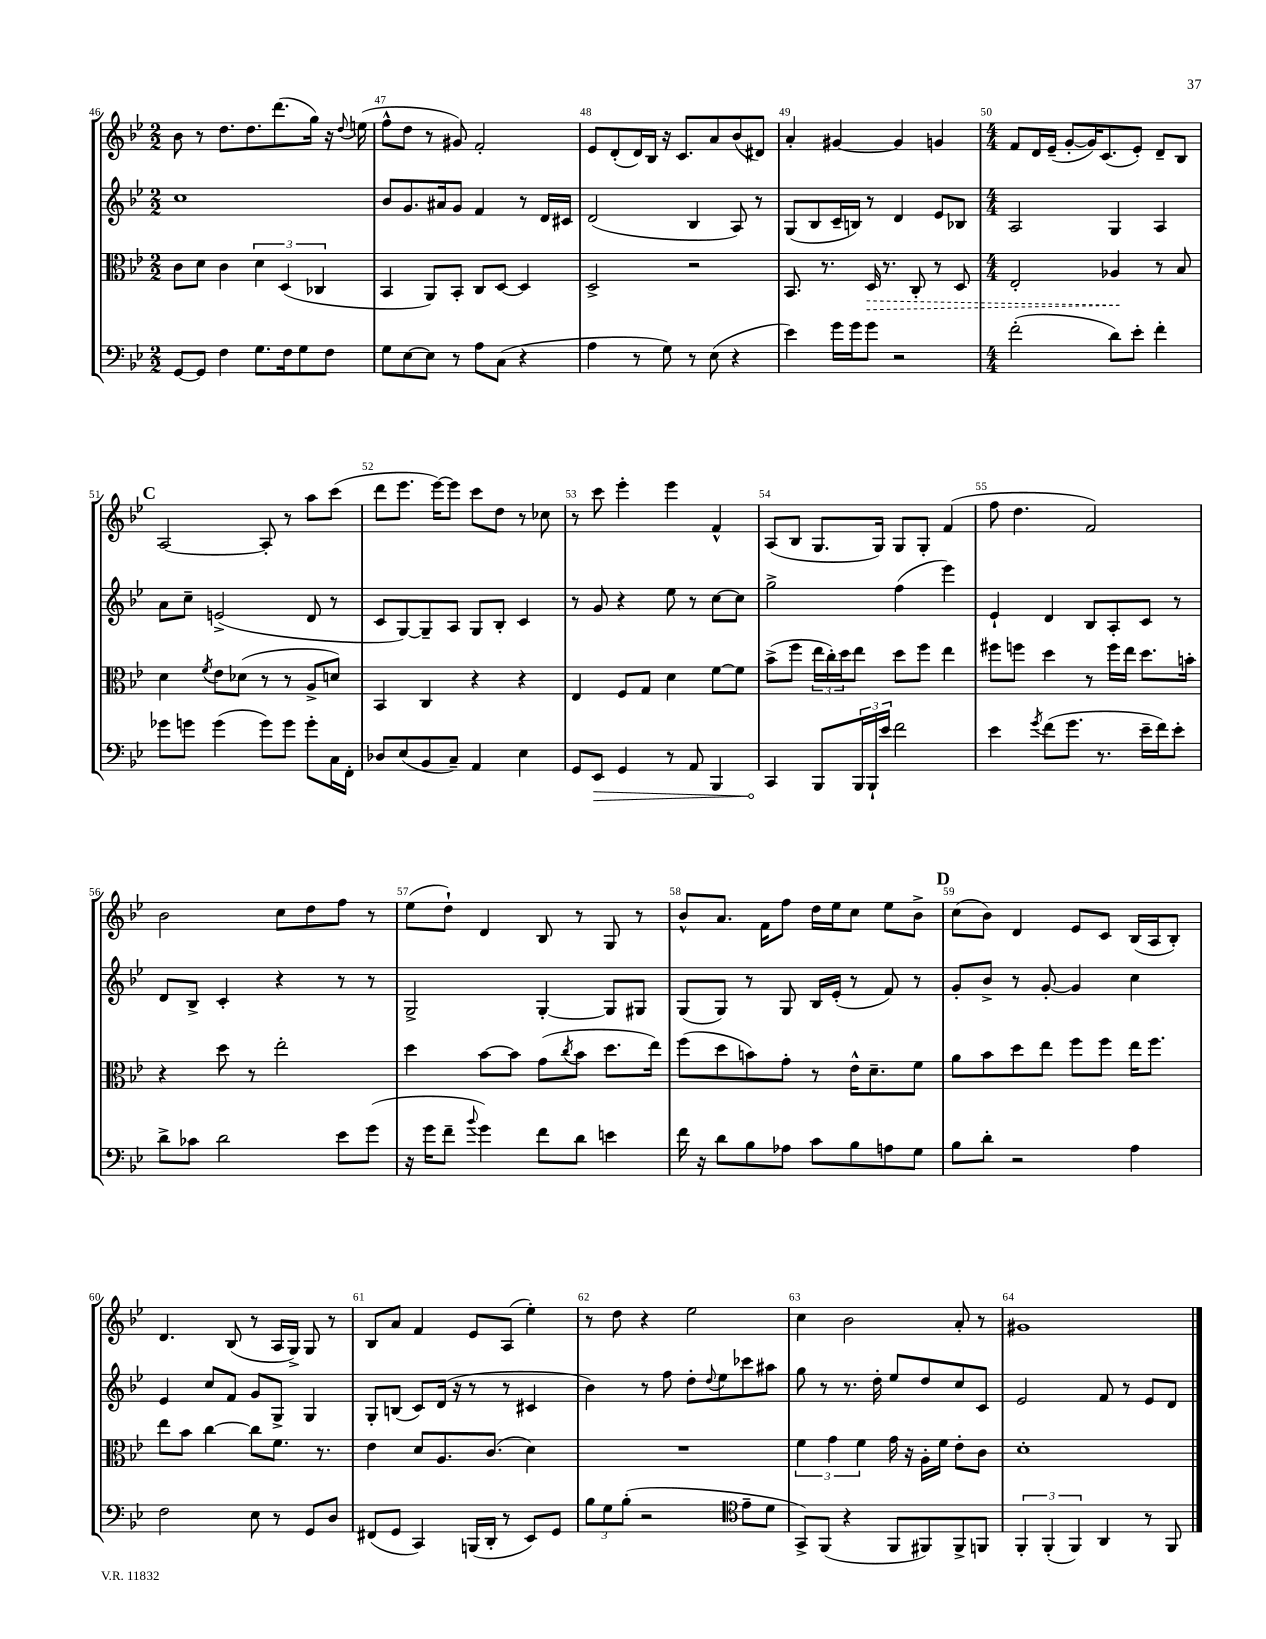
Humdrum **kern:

**kern	**dynam	**kern	**dynam	**kern	**kern
*part4	*part4	*part3	*part3	*part2	*part1
*staff4	*staff4	*staff3	*staff3	*staff2	*staff1
*clefF4	*	*clefC3	*	*clefG2	*clefG2
*k[b-e-]	*	*k[b-e-]	*	*k[b-e-]	*k[b-e-]
*M2/2	*	*M2/2	*	*M2/2	*M2/2
=46	=46	=46	=46	=46	=46
[8GG/L	.	8c\L	.	1cc	8b-\
8GG/J]	.	8d\J	.	.	8r
4F\	.	4c\	.	.	8.dd\L
.	.	.	.	.	8.dd\
8.G\L	.	6d\	.	.	.
.	.	.	.	.	(8.ddd\
.	.	(6D/	.	.	.
16F\k	.	.	.	.	.
8G\	.	.	.	.	.
.	.	.	.	.	16gg\Jk)
.	.	6C-X/	.	.	.
8F\J	.	.	.	.	16r
.	.	.	.	.	8qqdd/
.	.	.	.	.	(16een\
=47	=47	=47	=47	=47	=47
8G\L	.	4BB-/	.	8b-/L	8ff^^\L
[8E-\	.	.	.	8.g/	8dd\J
8E-\J]	.	8AA/L)	.	.	8r
.	.	.	.	16a#X/k	.
8r	.	8BB-'/J	.	8g/J	8g#X/)
8A\L	.	8C/L	.	4f/	2f'/
(8C\J	.	[8D/J	.	.	.
4r	.	4D/]	.	8r	.
.	.	.	.	16d/LL	.
.	.	.	.	16c#X/JJ	.
=48	=48	=48	=48	=48	=48
4A\	.	2D^/	.	(2d/	8e-/L
.	.	.	.	.	(8d'/
8r	.	.	.	.	16d/L)
.	.	.	.	.	16B-/JJ
8G\)	.	.	.	.	16r
.	.	.	.	.	8.c/L
8r	.	2r	.	4B-/	.
(8E-\	.	.	.	.	8a/
4r	.	.	.	8A/)	(8b-/
.	.	.	.	8r	8d#X/J)
=49	=49	=49	=49	=49	=49
4e-\)	.	8.BB-/	.	(8G/L	4a'/
.	.	.	.	8B-/	.
.	.	8.r	.	.	.
16g\LL	.	.	.	16c~/L	[4g#X/
16g\J	.	.	.	16Bn/JJ)	.
!	!	!	!LO:HP:b	!	!
8g\J	.	16D/	>	8r	.
.	.	8.r	.	.	.
2r	.	.	.	4d/	4g#/]
.	.	8C'/	.	.	.
.	.	8r	.	8e-/L	4gn/
.	.	8D/	.	8B-X/J	.
=50	=50	=50	=50	=50	=50
*M4/4	*	*M4/4	*	*M4/4	*M4/4
(2f'\	.	2E-'/	.	2A/	8f/L
.	.	.	.	.	16d/L
.	.	.	.	.	(16e-~/JJ
.	.	.	.	.	[8g'/L
.	.	.	.	.	16g/K])
.	.	.	.	.	(8.c/
8d\L)	.	4A-X/	.	4G/	.
8e-'\J	.	.	.	.	8e-'/J)
4f'\	.	8r	]	4A/	8d~/L
.	.	8B-/	.	.	8B-/J
!!LO:LB:g=z
!!LO:REH:place=s1:t=C
=51	=51	=51	=51	=51	=51
8g-X\L	.	4d\	.	8a\L	[2A/
8gn\J	.	.	.	8cc~\J	.
.	.	8qf/	.	.	.
(4g\	.	8e-\L	.	(2en^/	.
.	.	(8d-X\J	.	.	.
8g\L)	.	8r	.	.	8A'/]
8g\J	.	8r	.	.	8r
8g'\L	.	8A^/L	.	8d/	8aa\L
16C\L	.	8dn/J)	.	8r	(8ccc\J
16FF'\JJ	.	.	.	.	.
=52	=52	=52	=52	=52	=52
8D-X/L	.	4BB-/	.	8c/L	8ddd\L
(8E-/	.	.	.	[8G/)	8.eee-\J
8BB-/	.	4C/	.	8G~/]	.
.	.	.	.	.	[16eee-\KL)
8C~/J)	.	.	.	8A/J	8eee-\J]
4AA/	.	4r	.	8G/L	8ccc\L
.	.	.	.	8B-'/J	8dd\J
4E-\	.	4r	.	4c/	8r
.	.	.	.	.	8cc-X\
=53	=53	=53	=53	=53	=53
8GG/L	.	4E-/	.	8r	8r
!	!LO:HP:b	!	!	!	!
8EE-/J	>	.	.	8g/	8ccc\
4GG/	.	8F/L	.	4r	4eee-'\
.	.	8G/J	.	.	.
8r	.	4d\	.	8ee-\	4eee-\
8AA/	.	.	.	8r	.
4BBB-/	.	[8f\L	.	[8cc\L	4f^^/
.	.	8f\J]	.	8cc\J]	.
=54	=54	=54	=54	=54	=54
4CC/	.	(8b-^\L	.	2gg^\	(8A/L
.	.	8ff\J	.	.	8B-/J
8BBB-/L	]	24ee-\LL	.	.	8.G/L
.	.	24cc'\)	.	.	.
.	.	24dd\J	.	.	.
24BBB-/L	.	8ee-\J	.	.	.
24BBB-`/	.	.	.	.	.
.	.	.	.	.	16G/Jk)
24e-/JJ	.	.	.	.	.
2f\	.	8dd\L	.	(4ff\	8G/L
.	.	8ff\J	.	.	8G'/J
.	.	4ee-\	.	4eee-\)	(4f/
=55	=55	=55	=55	=55	=55
4e-\	.	8ff#X\L	.	4e-`/	8ff\
.	.	8ffn\J	.	.	4.dd\
8qg/	.	.	.	.	.
(8f\L	.	4dd\	.	4d/	.
8.g\J	.	.	.	.	.
.	.	8r	.	8B-/L	2f/)
8.r	.	.	.	.	.
.	.	16ff\LL	.	8A'/	.
.	.	16ee-\JJ	.	.	.
16e-~\LL	.	8.dd\L	.	8c/J	.
16f\J)	.	.	.	.	.
8e-'\J	.	.	.	8r	.
.	.	16bn'\Jk	.	.	.
!!LO:LB:g=z
=56	=56	=56	=56	=56	=56
8d^\L	.	4r	.	8d/L	2b-\
8c-X\J	.	.	.	8B-^/J	.
2d\	.	8dd\	.	4c'/	.
.	.	8r	.	.	.
.	.	2ee-'\	.	4r	8cc\L
.	.	.	.	.	8dd\
8e-\L	.	.	.	8r	8ff\J
(8g\J	.	.	.	8r	8r
=57	=57	=57	=57	=57	=57
16r	.	4dd\	.	2G^/	(8ee-\L
16g\KL	.	.	.	.	.
8f~\J	.	.	.	.	8dd`\J)
8qqb-/	.	.	.	.	.
4g\)	.	[8b-\L	.	.	4d/
.	.	8b-\J]	.	.	.
8f\L	.	(8g\L	.	[4G'/	8B-/
.	.	8qcc/	.	.	.
8d\J	.	8b-\J	.	.	8r
4en\	.	8.dd\L	.	8G/L]	8G/
.	.	.	.	8G#X/J	8r
.	.	16ee-\Jk)	.	.	.
=58	=58	=58	=58	=58	=58
16f\	.	(8ff\L	.	(8G/L	8b-^^/L
16r	.	.	.	.	.
8d\L	.	8dd\	.	8G/J)	8.a/J
8B-\	.	8bn\)	.	8r	.
.	.	.	.	.	16f\KL
8A-X\J	.	8g'\J	.	8G/	8ff\J
8c\L	.	8r	.	16B-/LL	16dd\LL
.	.	.	.	(16e-'/JJ	16ee-\J
8B-\	.	16e-^^\KL	.	8r	8cc\J
.	.	8.d~\	.	.	.
8An\	.	.	.	8f/)	8ee-\L
8G\J	.	8f\J	.	8r	8b-^\J
!!LO:REH:place=s1:t=D
=59	=59	=59	=59	=59	=59
8B-\L	.	8a\L	.	8g'/L	(8cc\L
8d'\J	.	8b-\	.	8b-^/J	8b-\J)
2r	.	8dd\	.	8r	4d/
.	.	8ee-\J	.	[8g'/	.
.	.	8ff\L	.	4g/]	8e-/L
.	.	8ff\J	.	.	8c/J
4A\	.	16ee-\KL	.	4cc\	(16B-/LL
.	.	8.ff\J	.	.	16A/J
.	.	.	.	.	8B-'/J)
!!LO:LB:g=z
=60	=60	=60	=60	=60	=60
2F\	.	8ee-\L	.	4e-/	4.d/
.	.	8b-\J	.	.	.
.	.	[4cc\	.	8cc/L	.
.	.	.	.	8f/J	(8B-/
8E-\	.	8cc\L]	.	8g/L	8r
8r	.	8.f\J	.	8G^/J	16A/LL
.	.	.	.	.	16G^/JJ)
8GG/L	.	.	.	4G/	8G/
.	.	8.r	.	.	.
8D/J	.	.	.	.	8r
=61	=61	=61	=61	=61	=61
(8FF#X/L	.	4e-\	.	8G'/L	8B-/L
8GG/J	.	.	.	(8Bn/J	8a/J
4CC/)	.	8d/L	.	8c/L)	4f/
.	.	8.A/	.	(16d/Jk	.
.	.	.	.	16r	.
(16BBBn/LL	.	.	.	8r	8e-/L
16DD'/JJ	.	(8.c/J	.	.	.
8r	.	.	.	8r	(8A/J
8EE-/L)	.	4d\)	.	4c#X/	4ee-'\)
8GG/J	.	.	.	.	.
=62	=62	=62	=62	=62	=62
12B-\L	.	1r	.	4b-\)	8r
12G\	.	.	.	.	.
.	.	.	.	.	8dd\
(12B-'\J	.	.	.	.	.
2r	.	.	.	8r	4r
.	.	.	.	8ff\	.
.	.	.	.	8dd'\L	2ee-\
.	.	.	.	8qqdd/	.
.	.	.	.	8ee-\	.
*clefC4	*	*	*	*	*
8e-~\L	.	.	.	8ccc-X\	.
8d\J	.	.	.	8aa#X\J	.
=63	=63	=63	=63	=63	=63
8GG^/L)	.	6f\	.	8gg\	4cc\
(8FF/J	.	.	.	8r	.
.	.	6g\	.	.	.
4r	.	.	.	8.r	2b-\
.	.	6f\	.	.	.
.	.	.	.	16dd'\	.
8FF/L	.	16g\	.	8ee-/L	.
.	.	16r	.	.	.
8FF#X/)	.	16A'\LL	.	8dd/	.
.	.	16f\JJ	.	.	.
8FF#^/	.	8e-'\L	.	8cc/	8a'/
8FFn/J	.	8c\J	.	8c/J	8r
=64	=64	=64	=64	=64	=64
6FF'/	.	1d'	.	2e-/	1g#X
(6FF'/	.	.	.	.	.
6FF/)	.	.	.	.	.
4AA/	.	.	.	8f/	.
.	.	.	.	8r	.
8r	.	.	.	8e-/L	.
8FF/	.	.	.	8d/J	.
==	==	==	==	==	==
*-	*-	*-	*-	*-	*-
